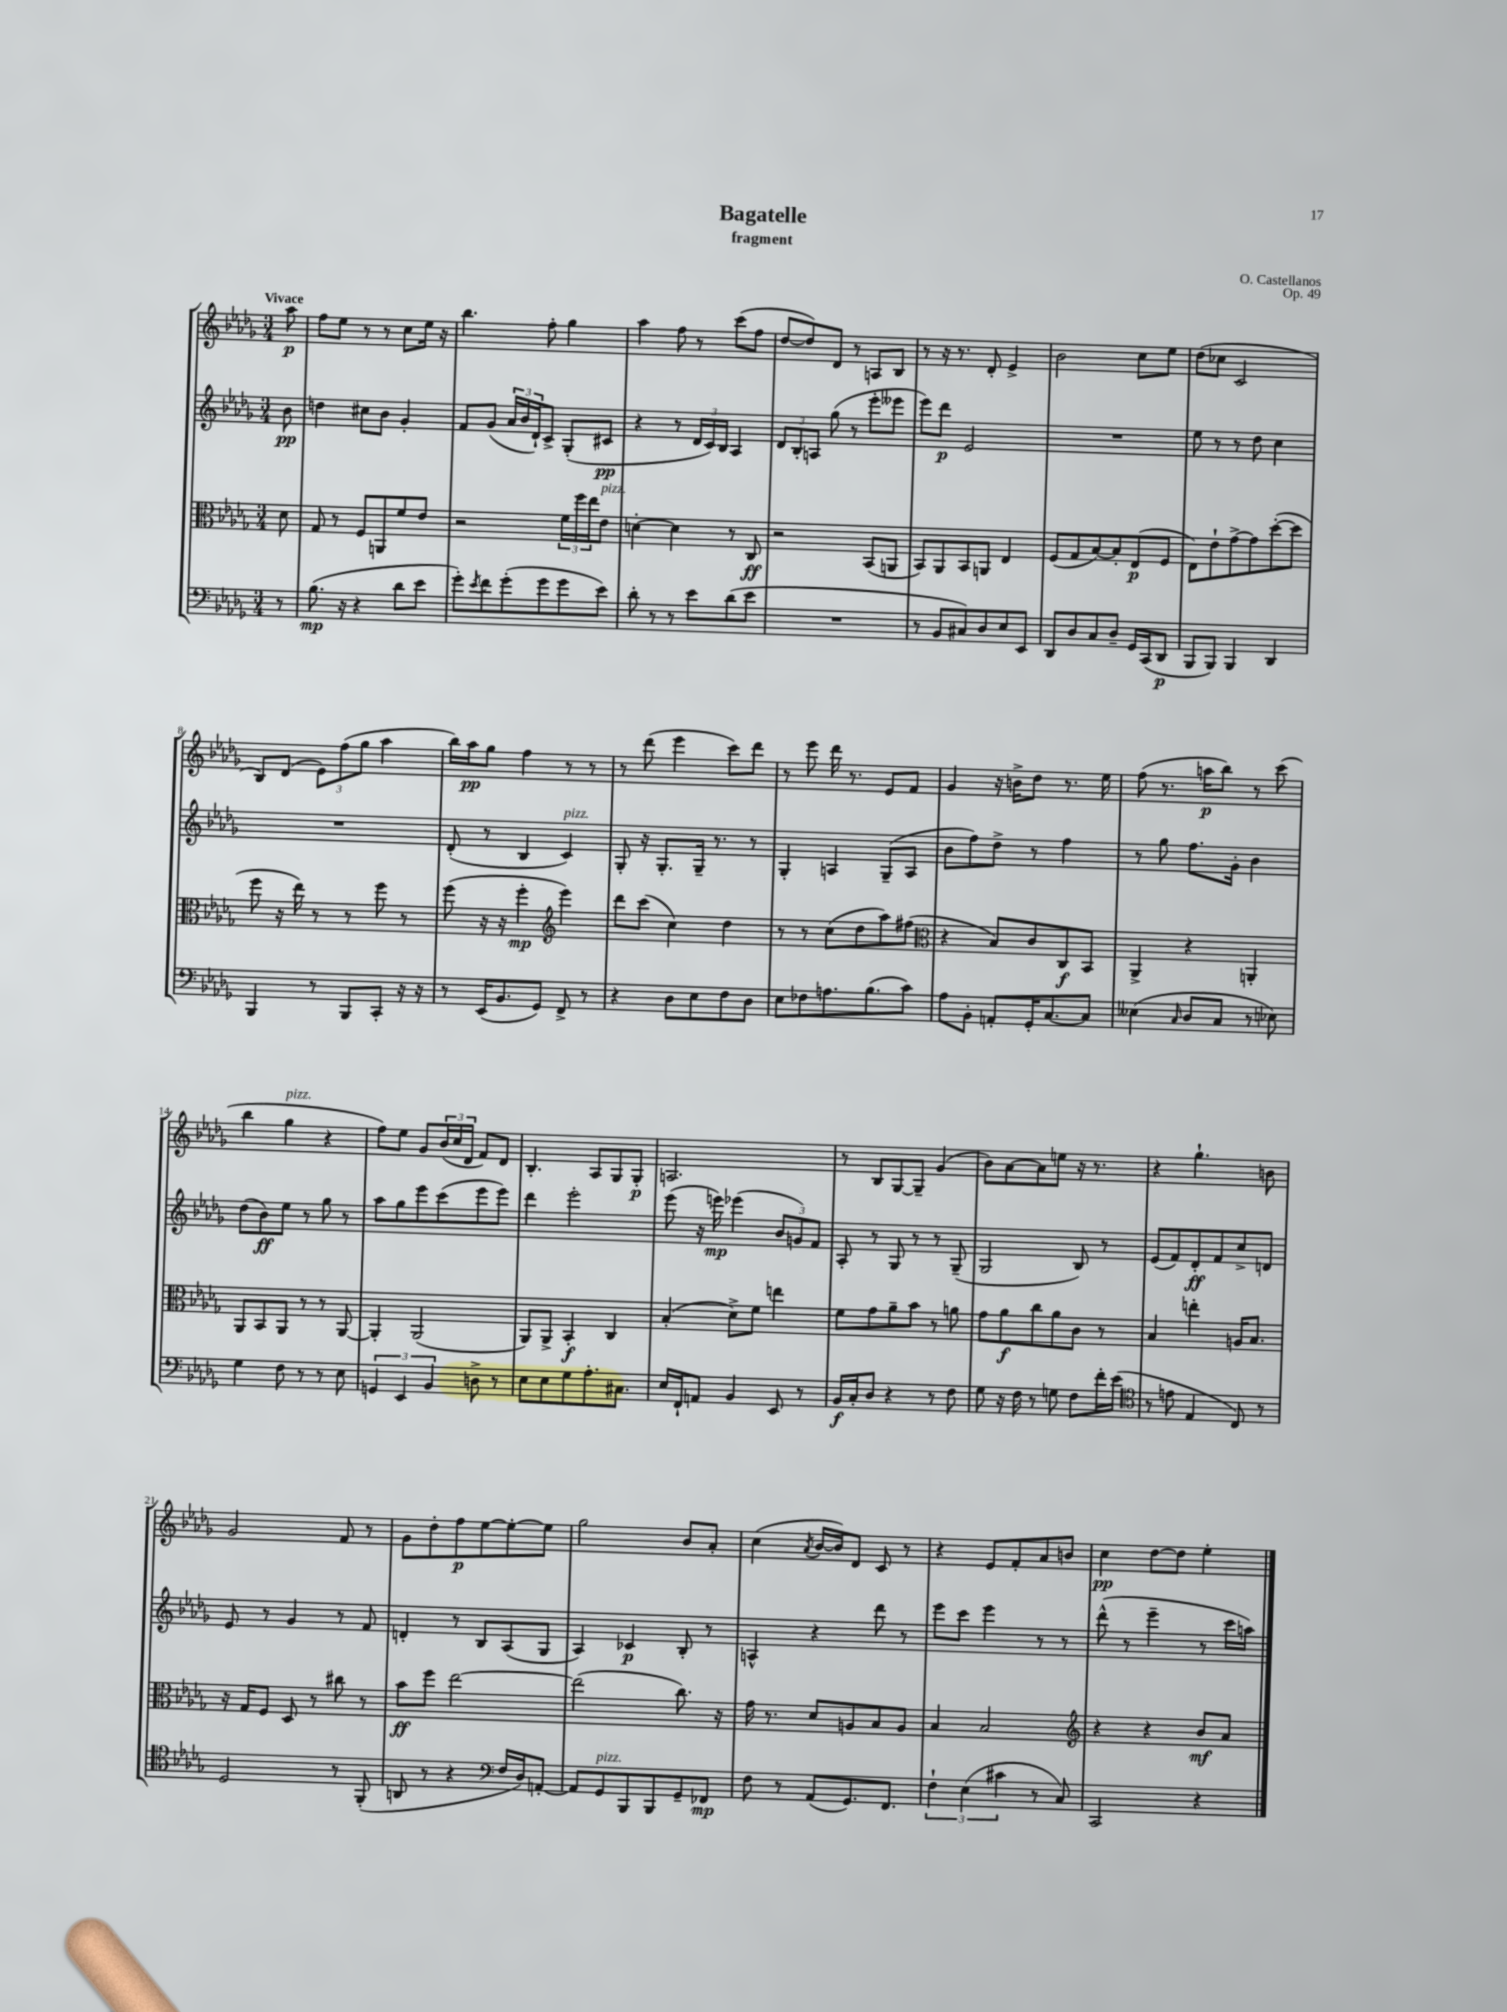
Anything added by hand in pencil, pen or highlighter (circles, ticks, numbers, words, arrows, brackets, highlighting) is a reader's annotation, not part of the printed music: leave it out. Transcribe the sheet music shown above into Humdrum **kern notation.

**kern	**dynam	**kern	**dynam	**kern	**dynam	**kern	**dynam
*part4	*part4	*part3	*part3	*part2	*part2	*part1	*part1
*staff4	*staff4	*staff3	*staff3	*staff2	*staff2	*staff1	*staff1
*clefF4	*	*clefC3	*	*clefG2	*	*clefG2	*
*k[b-e-a-d-g-]	*	*k[b-e-a-d-g-]	*	*k[b-e-a-d-g-]	*	*k[b-e-a-d-g-]	*
*M3/4	*	*M3/4	*	*M3/4	*	*M3/4	*
=	=	=	=	=	=	=	=
!	!	!	!	!	!	!LO:TX:a:B:t=Vivace	!
8r	.	8d-\	.	8b-\	pp	8aa-\	p
=1	=1	=1	=1	=1	=1	=1	=1
(8.B-\	mp	8G-/	.	4ddn\	.	8ff\L	.
.	.	8r	.	.	.	8ee-\J	.
16r	.	.	.	.	.	.	.
4r	.	8F/L	.	8cc#X\L	.	8r	.
.	.	8AAn/	.	8b-\J	.	8r	.
8d-\L	.	8f/	.	4g-'/	.	8cc\L	.
8e-\J	.	8e-/J	.	.	.	16ee-\Jk	.
.	.	.	.	.	.	16r	.
=2	=2	=2	=2	=2	=2	=2	=2
8g-'\L)	.	2r	.	8f/L	.	4.bb-\	.
8qe-/	.	.	.	.	.	.	.
8f\	.	.	.	(8g-/J	.	.	.
(8g-'\	.	.	.	24a-/LL	.	.	.
.	.	.	.	24b-/	.	.	.
.	.	.	.	24d-`/J)	.	.	.
8g-\	.	.	.	8c^/J	.	8ff'\	.
8g-\	.	24f\LL	.	(8G-'/L	.	4gg-\	.
.	.	24ff\	.	.	.	.	.
.	.	24ee-\J	.	.	.	.	.
!	!	!LO:TX:a:i:t=pizz.	!	!	!	!	!
8e-\J)	.	8e-\J	.	8c#X/J	pp	.	.
=3	=3	=3	=3	=3	=3	=3	=3
8d-'\	.	[4dn'\	.	4r	.	4aa-\	.
8r	.	.	.	.	.	.	.
8r	.	4d\]	.	8r	.	8ff\	.
8e-\L	.	.	.	24d-/LL	.	8r	.
.	.	.	.	24c/)	.	.	.
.	.	.	.	24B-/JJ	.	.	.
(8d-\	.	8r	.	4A-/	.	(8ccc\L	.
8e-\J	.	8C/	ff	.	.	8ff\J	.
=4	=4	=4	=4	=4	=4	=4	=4
2.r	.	2r	.	12d-/L	.	[8dd-/L	.
.	.	.	.	12B-'/	.	.	.
.	.	.	.	.	.	8dd-/])	.
.	.	.	.	12An/J	.	.	.
.	.	.	.	(8gg-\	.	8d-/J	.
.	.	.	.	8r	.	8r	.
.	.	(8BB-/L	.	8eee-'\L	.	8An/L	.
.	.	8AAn/J	.	8eee--X\J	.	8B-/J	.
=5	=5	=5	=5	=5	=5	=5	=5
8r	.	8BB-/L)	.	8eee-\L)	.	8r	.
8BB-/L	.	8AA-/	.	8ddd-\J	p	16r	.
.	.	.	.	.	.	8.r	.
8C#X/)	.	8BB-/	.	2e-/	.	.	.
8D-/	.	8AAn/J	.	.	.	8d-'/	.
8E-/	.	4E-/	.	.	.	4e-^/	.
8EE-/J	.	.	.	.	.	.	.
=6	=6	=6	=6	=6	=6	=6	=6
8DD-/L	.	(8F/L	.	2.r	.	2b-\	.
8D-/	.	8G-/	.	.	.	.	.
8C/	.	[8B-/)	.	.	.	.	.
8D-~/J	.	8B-'/]	.	.	.	.	.
16GG-/LL	.	(8E-/	p	.	.	8cc\L	.
(16CC/J	.	.	.	.	.	.	.
8DD-/J	p	8F/J	.	.	.	8ee-\J	.
=7	=7	=7	=7	=7	=7	=7	=7
8BBB-/L	.	8E-\L)	.	8ee-\	.	(8dd-\L	.
8BBB-/J)	.	8e-`\	.	8r	.	8cc-X\J	.
4BBB-/	.	[8g-^\	.	8r	.	2c/	.
.	.	8g-\]	.	8dd-\	.	.	.
4DD-/	.	([8dd-'\	.	4cc\	.	.	.
.	.	8dd-\J]	.	.	.	.	.
!!LO:LB:g=z
=8	=8	=8	=8	=8	=8	=8	=8
4BBB-/	.	8ff\	.	2.r	.	8B-/L)	.
.	.	16r	.	.	.	(8d-/J	.
.	.	16ee-\)	.	.	.	.	.
8r	.	8r	.	.	.	12e-\L)	.
.	.	.	.	.	.	(12ff\	.
8BBB-/L	.	8r	.	.	.	.	.
.	.	.	.	.	.	12gg-\J	.
8CC'/J	.	8ff\	.	.	.	4aa-\	.
16r	.	8r	.	.	.	.	.
16r	.	.	.	.	.	.	.
=9	=9	=9	=9	=9	=9	=9	=9
8r	.	(8ff\	.	(8d-'/	.	16bb-\LL)	.
.	.	.	.	.	.	16aa-\J	pp
(16EE-/KL	.	16r	.	8r	.	8gg-\J	.
8.BB-/	.	16r	.	.	.	.	.
.	.	4ff'\	mp	4B-/	.	4ff\	.
8GG-/J)	.	.	.	.	.	.	.
*	*	*clefG2	*	*	*	*	*
!	!	!	!	!LO:TX:a:i:t=pizz.	!	!	!
8FF^/	.	4eee-\)	.	4c/)	.	8r	.
8r	.	.	.	.	.	8r	.
=10	=10	=10	=10	=10	=10	=10	=10
4r	.	8ddd-\L	.	8G-'/	.	8r	.
.	.	(8ccc\J	.	16r	.	(8ddd-\	.
.	.	.	.	8.G-'/L	.	.	.
8D-\L	.	4cc\)	.	.	.	4eee-\	.
8E-\	.	.	.	16G-~/Jk	.	.	.
.	.	.	.	8.r	.	.	.
8F\	.	4dd-\	.	.	.	8ccc\L)	.
8D-\J	.	.	.	8r	.	8ddd-\J	.
=11	=11	=11	=11	=11	=11	=11	=11
8E-\L	.	8r	.	4G-'/	.	8r	.
8F-X\	.	8r	.	.	.	8eee-\	.
8.An\	.	(8cc\L	.	4An/	.	16ddd-\	.
.	.	.	.	.	.	8.r	.
.	.	8dd-\	.	.	.	.	.
(8.B-\	.	.	.	.	.	.	.
.	.	8aa-\)	.	(8G-~/L	.	8e-/L	.
8c\J)	.	(8ff#X\J	.	8A/J	.	8f/J	.
=12	=12	=12	=12	=12	=12	=12	=12
*	*	*clefC3	*	*	*	*	*
8A-\L	.	4r	.	8b-\L	.	4g-/	.
8BB-'\J	.	.	.	8ff\)	.	.	.
8AAn'/L	.	8B-/L)	.	8dd-^\J	.	16r	.
.	.	.	.	.	.	16bn^\KL	.
16GG-'/K	.	8c/	.	8r	.	8dd-\J	.
[8.C/	.	.	.	.	.	.	.
.	.	8C/	f	4ff\	.	8.r	.
8C/J]	.	8BB-/J	.	.	.	.	.
.	.	.	.	.	.	16ee-\	.
=13	=13	=13	=13	=13	=13	=13	=13
(4E--X\	.	4AA-^/	.	8r	.	(8ff\	.
.	.	.	.	8gg-\	.	8.r	.
16qqC/	.	.	.	.	.	.	.
8D-/L	.	4r	.	8.ff\L	.	.	.
.	.	.	.	.	.	16aan\KL	p
8C/J	.	.	.	.	.	8bb-\J)	.
.	.	.	.	16g-'\Jk	.	.	.
8r	.	4AAn'/	.	4b-\	.	8r	.
8E-X\)	.	.	.	.	.	(8ccc\	.
!!LO:LB:g=z
=14	=14	=14	=14	=14	=14	=14	=14
4G-\	.	8AA-/L	.	(8dd-\L	.	4bb-\	.
.	.	8BB-/	.	8b-\)	ff	.	.
!	!	!	!	!	!	!LO:TX:a:i:t=pizz.	!
8F\	.	8AA-/J	.	8ee-\J	.	4gg-\	.
8r	.	8r	.	8r	.	.	.
8r	.	8r	.	8gg-\	.	4r	.
8E-\	.	[8AA-/	.	8r	.	.	.
=15	=15	=15	=15	=15	=15	=15	=15
6GGn/	.	4AA-'/]	.	8aa-\L	.	8ff\L)	.
.	.	.	.	8gg-\	.	8ee-\J	.
6EE-/	.	.	.	.	.	.	.
.	.	(2AA-/	.	8eee-\	.	8g-/L	.
6BB-/	.	.	.	.	.	.	.
.	.	.	.	(8ccc\	.	(24b-/L	.
.	.	.	.	.	.	24cc/	.
.	.	.	.	.	.	24d-/JJ	.
8Dn^\	.	.	.	8eee-\	.	8f/L)	.
8r	.	.	.	8eee-\J)	.	8d-/J	.
=16	=16	=16	=16	=16	=16	=16	=16
8E-\L	.	8AA-/L)	.	4ddd-\	.	4.B-'/	.
8E-\	.	8AA-^/J	.	.	.	.	.
8G-\	.	4BB-'/	f	2eee-'\	.	.	.
8.A-'\	.	.	.	.	.	8A-/L	.
.	.	4C/	.	.	.	8G-/	.
8.C#X\J	.	.	.	.	.	.	.
.	.	.	.	.	.	8G-'/J	p
=17	=17	=17	=17	=17	=17	=17	=17
16E-/LL	.	(4B-'/	.	(8eee-\	.	2.An/	.
16FF`/J	.	.	.	.	.	.	.
8AAn/J	.	.	.	16r	.	.	.
.	.	.	.	16eeen\)	mp	.	.
4BB-/	.	8d-^\L)	.	(4eee-X\	.	.	.
.	.	8f\J	.	.	.	.	.
8EE-/	.	4een\	.	12b-/L	.	.	.
.	.	.	.	12gn/)	.	.	.
8r	.	.	.	.	.	.	.
.	.	.	.	12f/J	.	.	.
=18	=18	=18	=18	=18	=18	=18	=18
16BB-/LL	f	8f\L	.	8A-'/	.	8r	.
16C'/J	.	.	.	.	.	.	.
8D-/J	.	8g-\	.	8r	.	8B-/L	.
4r	.	8a-~\	.	8G-/	.	[8G-/	.
.	.	8b-\J	.	8r	.	8G-~/J]	.
8r	.	8r	.	8r	.	(4g-/	.
8F\	.	8an\	.	(8G-~/	.	.	.
=19	=19	=19	=19	=19	=19	=19	=19
8G-\	.	8g-\L	.	2G-/	.	8b-\L)	.
16r	.	8a-\	f	.	.	[8a-\	.
16F\	.	.	.	.	.	.	.
8r	.	8cc\	.	.	.	8a-\]	.
8Gn\	.	8a-\	.	.	.	8een\J	.
8F\L	.	8c\J	.	8B-/)	.	16r	.
.	.	.	.	.	.	8.r	.
16f'\L	.	8r	.	8r	.	.	.
(16e-\JJ	.	.	.	.	.	.	.
=20	=20	=20	=20	=20	=20	=20	=20
*clefC4	*	*	*	*	*	*	*
8r	.	4B-/	.	(8e-/L	.	4r	.
8en\	.	.	.	8f/)	.	.	.
4E-/	.	4een'\	.	8d-'/	ff	4.gg-`\	.
.	.	.	.	8f/	.	.	.
8C/)	.	16An/KL	.	8cc^/	.	.	.
.	.	8.B-/J	.	.	.	.	.
8r	.	.	.	8dn/J	.	8bn\	.
!!LO:LB:g=z
=21	=21	=21	=21	=21	=21	=21	=21
2D-/	.	16r	.	8e-/	.	2g-/	.
.	.	16G-/KL	.	.	.	.	.
.	.	8F/J	.	8r	.	.	.
.	.	8D-/	.	4g-/	.	.	.
.	.	8r	.	.	.	.	.
8r	.	8cc#X\	.	8r	.	8f/	.
(8FF'/	.	8r	.	8f/	.	8r	.
=22	=22	=22	=22	=22	=22	=22	=22
8AAn/	.	8b-\L	ff	4dn'/	.	8g-\L	.
8r	.	8ff\J	.	.	.	8dd-'\	.
4r	.	[2ee-\	.	8r	.	8ff\	p
.	.	.	.	8B-/L	.	[8ee-\	.
*clefF4	*	*	*	*	*	*	*
16F/LL	.	.	.	(8A-/	.	8ee-'\_	.
16D-/J)	.	.	.	.	.	.	.
[8AAn'/J	.	.	.	8G-/J	.	8ee-\J]	.
=23	=23	=23	=23	=23	=23	=23	=23
8AA/L]	.	(2ee-\]	.	4A-/)	.	2gg-\	.
!LO:TX:a:i:t=pizz.	!	!	!	!	!	!	!
8GG-/	.	.	.	.	.	.	.
8BBB-/	.	.	.	4c-X/	p	.	.
8BBB-/	.	.	.	.	.	.	.
8GG-~/	.	8.cc\)	.	8B-'/	.	8b-/L	.
8FF-X/J	mp	.	.	8r	.	8a-'/J	.
.	.	16r	.	.	.	.	.
=24	=24	=24	=24	=24	=24	=24	=24
8F\	.	16g-\	.	4An^^/	.	(4cc\	.
.	.	8.r	.	.	.	.	.
8r	.	.	.	.	.	.	.
.	.	.	.	.	.	8qa-/	.
(8AA-/L	.	8d-/L	.	4r	.	[16b-/LL	.
.	.	.	.	.	.	16b-/J])	.
8.GG-/)	.	8An/	.	.	.	8d-/J	.
.	.	8B-/	.	8ddd-\	.	8c/	.
8.FF/J	.	.	.	.	.	.	.
.	.	8A/J	.	8r	.	8r	.
=25	=25	=25	=25	=25	=25	=25	=25
6F`\	.	4B-/	.	8eee-\L	.	4r	.
.	.	.	.	8ccc\J	.	.	.
(6E-\	.	.	.	.	.	.	.
.	.	2B-/	.	4eee-\	.	8e-/L	.
6c#X\	.	.	.	.	.	.	.
.	.	.	.	.	.	8f'/	.
8r	.	.	.	8r	.	8a-/	.
8C/)	.	.	.	8r	.	8bn/J	.
=26	=26	=26	=26	=26	=26	=26	=26
*	*	*clefG2	*	*	*	*	*
2CC/	.	4r	.	(8ddd-^^\	.	4cc\	pp
.	.	.	.	8r	.	.	.
.	.	4r	.	4eee-~\	.	[8dd-\L	.
.	.	.	.	.	.	8dd-\J]	.
4r	.	8b-/L	mf	8r	.	4ee-'\	.
.	.	8a-/J	.	16ccc\LL	.	.	.
.	.	.	.	16aan\JJ)	.	.	.
==	==	==	==	==	==	==	==
*-	*-	*-	*-	*-	*-	*-	*-
